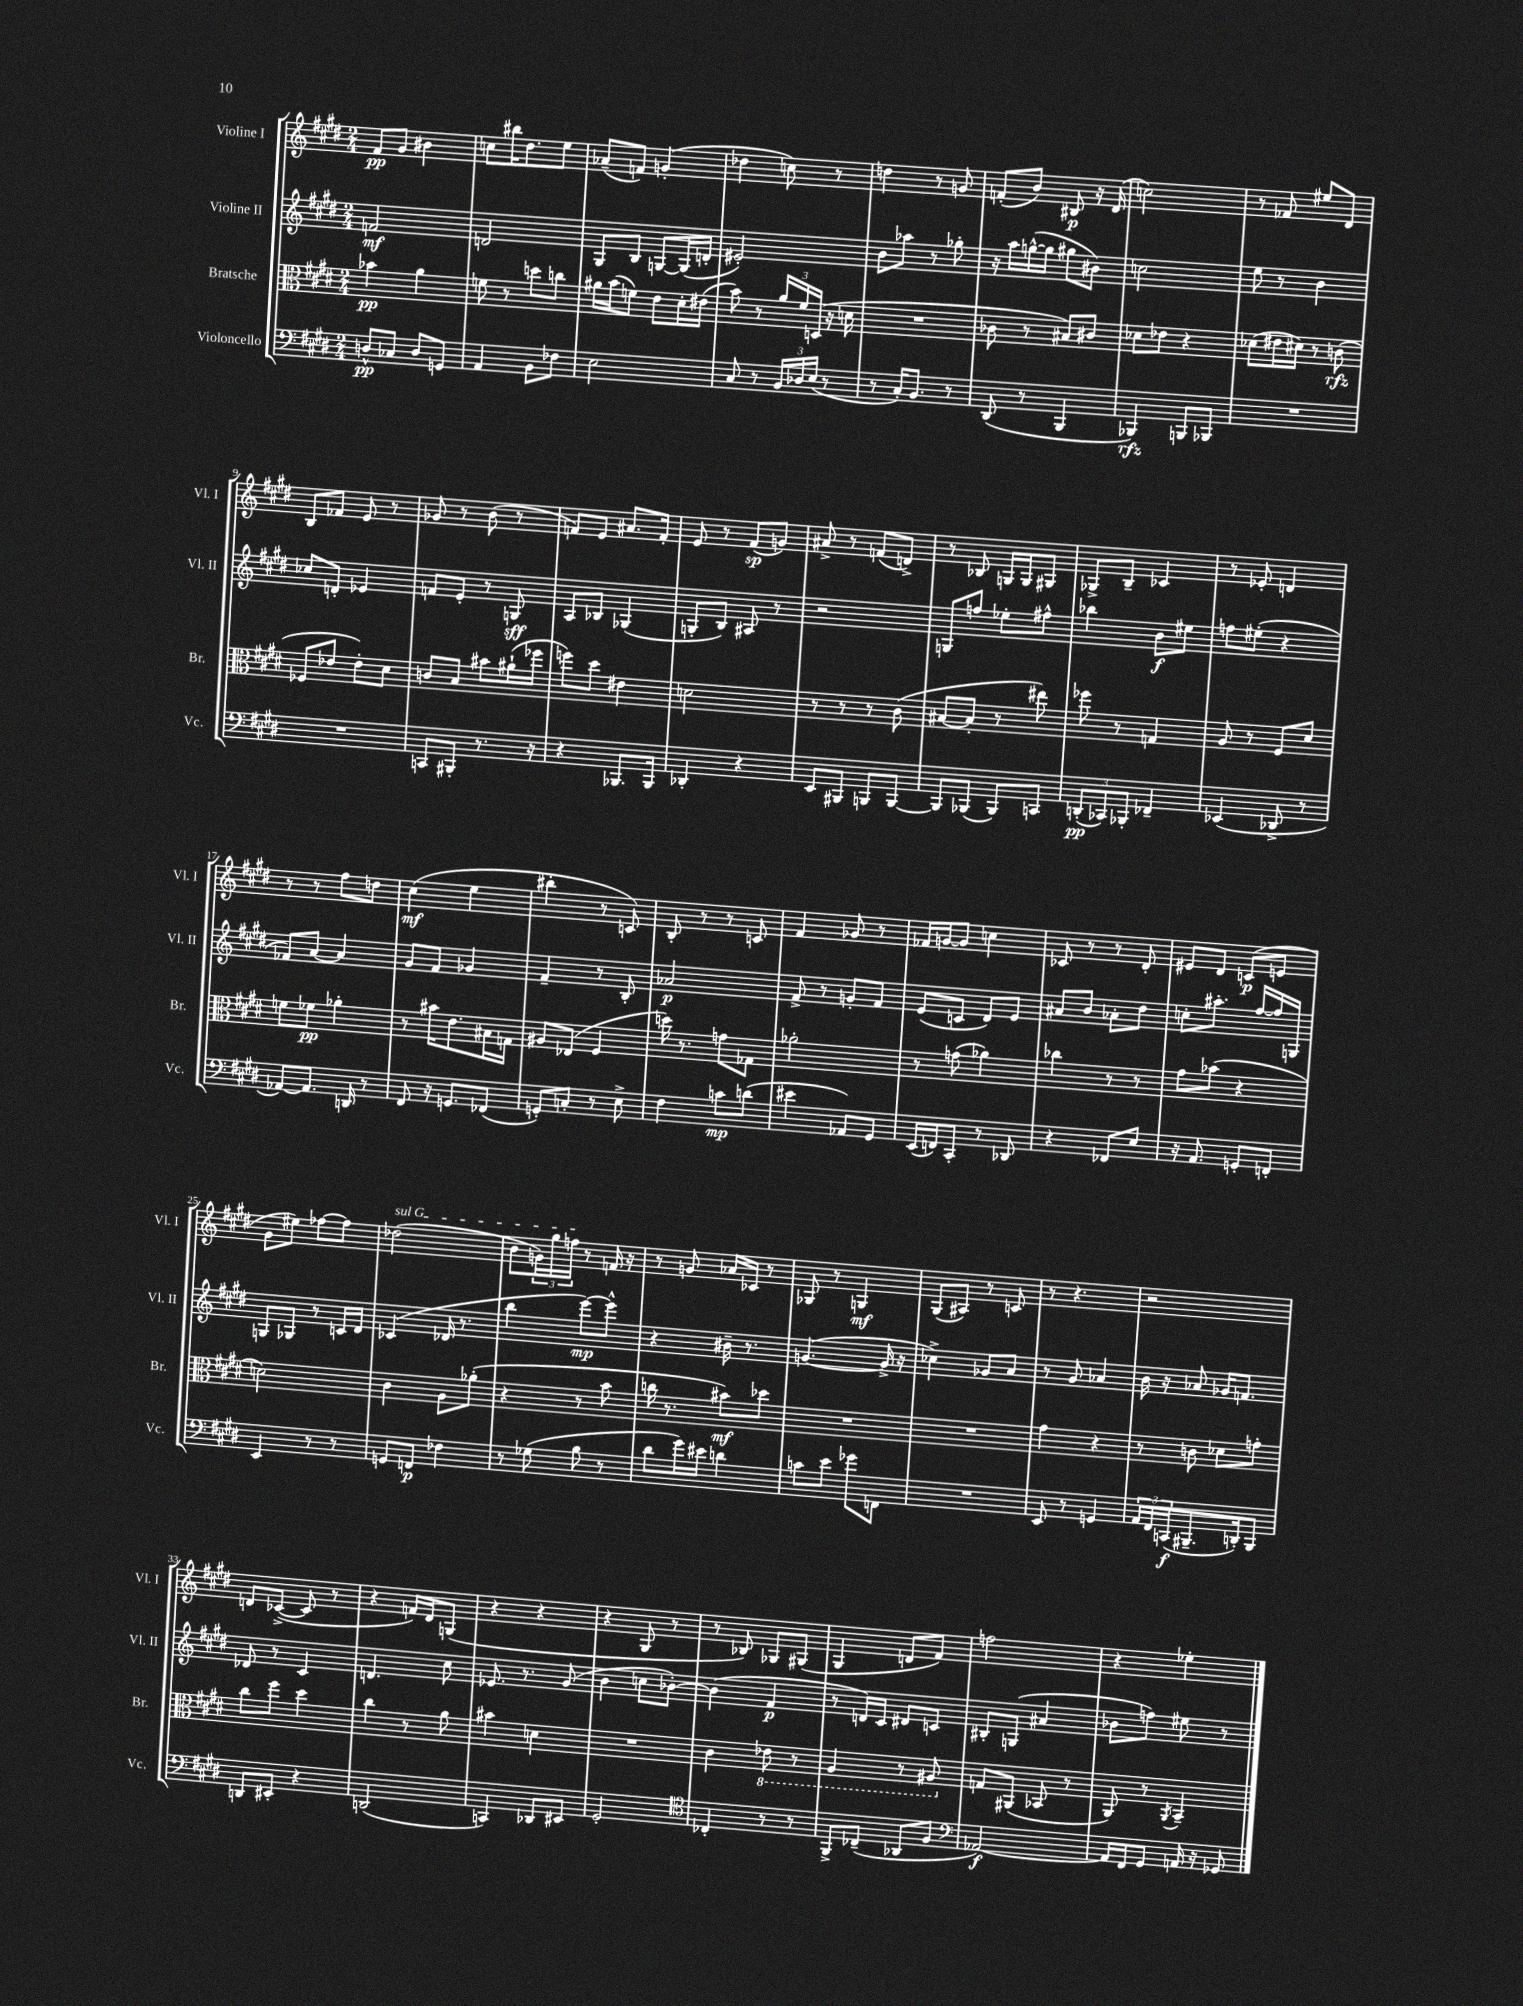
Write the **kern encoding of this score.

**kern	**kern	**kern	**kern
*staff4	*staff3	*staff2	*staff1
*clefF4	*clefC3	*clefG2	*clefG2
*k[f#c#g#d#]	*k[f#c#g#d#]	*k[f#c#g#d#]	*k[f#c#g#d#]
*M2/4	*M2/4	*M2/4	*M2/4
8D^^	4b-	2f	8f#
8C-	.	.	8g#
8D	4a	.	4b#
8GG	.	.	.
=	=	=	=
4AA	8f	2d	8cc
.	8r	.	16bb#
.	.	.	8.dd#
8BB	8dd	.	.
8F-	8cc	.	8ee
=	=	=	=
2E	16a#	8G#	(8a-~
.	(16b	.	.
.	8f)	8B	8f)
.	8e	[8G	(4g'
.	16d#'	(16G]	.
.	(16e#	16d'	.
=	=	=	=
8C#	8b)	2e#')	4dd-
8r	8r	.	.
24BB	24a	.	8cc)
24D-	24f#	.	.
(24E	(24D	.	.
8r	16r	.	8r
.	16d	.	.
=	=	=	=
8r	2r	8b	4dd
16C#')	.	8aa-	.
8.BB	.	.	.
.	.	8r	8r
8r	.	8gg-'	8g
=	=	=	=
(8DD#	8c-	16r	(8f'
.	.	16aa	.
8r	8r	([16gg^^	8b)
.	.	16gg]	.
4BBB	8B#)	8gg#	8B#
.	8c#	8b#)	16r
.	.	.	(16d#
=	=	=	=
4BBB-)	8d-	2cc	2cc)
.	8e-	.	.
8BBB	4r	.	.
8BBB-	.	.	.
=	=	=	=
2r	(8d-	8ee	8r
.	16e#	8r	8f-
.	16d#)	.	.
.	8r	4b	8ee#
.	(8c	.	8d#
=	=	=	=
2r	8F-	8cc-	8B
.	8e-	8d'	8f-
.	8e-')	4e-	8e
.	8d#	.	8r
=	=	=	=
8CC	8c	8f	8g-
8BBB#'	8B	8e'	8r
8.r	8b#	8r	(8b
.	(16a#`	8G	8r
16r	16ff-	.	.
=	=	=	=
4r	8ff)	8A	8f)
.	8dd#	8B-	8e
8.BBB-	4e#	(4G-	8.a#
16BBB-	.	.	16f'
=	=	=	=
4DD-'	2d	8G'	8e
.	.	8B)	8r
4r	.	8A#	(8f#
.	.	8r	8g)
=	=	=	=
8EE	8r	2r	8a#^
8BBB#	8r	.	8r
8BBB	8r	.	(8f
[8BBB	(8c#	.	8d^)
=	=	=	=
8BBB]	[8B#	8G	8r
(8BBB-	8B#']	8ff	8B-
8BBB-)	8r	8ee-'	16G
.	.	.	16G
8CC	8ee#)	8ff#^^	8G#
=	=	=	=
(12DD'	8ff-	4bb-	8G-^
12CC-)	.	.	.
.	8r	.	8B~
12BBB-'	.	.	.
4FF-~	4G	8b	4c-
.	.	8ee#	.
=	=	=	=
(4EE-	8A	8ff	8r
.	8r	(8ee#'	8e-'
8DD-^	8F#	4r	4d
8r	8d#	.	.
=	=	=	=
[8AA-)	8f	8f-)	8r
8.AA-]	8f-	[8a	8r
.	4a-'	4a]	8ff#
16DD	.	.	.
8r	.	.	8dd
=	=	=	=
8FF#	8r	8g#	(4cc#
16r	16b#	8f#	.
8.GG	8.e	.	.
.	.	4g-	4ee
(8FF-	16B#	.	.
.	16G	.	.
=	=	=	=
8GG')	8A#	4f#~	4bb#'
8C'	(8E-	.	.
8r	4F#	8r	8r
8E^	.	8B'	8c)
=	=	=	=
4F#	16dd)	2a-	8B'
.	8.r	.	.
.	.	.	8r
8c	8g	.	8r
(8d	8G-	.	8c
=	=	=	=
4e#	2a-'	8f#^	4f#
.	.	8r	.
8AA-)	.	8g'	8g-
8GG#	.	8f#	8r
=	=	=	=
(16EE	8r	(8e	16f-
16FF)	.	.	[16g
8CC#'	(8g	8c	8g]
8r	4a-)	8d#)	4cc
8DD-	.	8e	.
=	=	=	=
4r	4cc-	8a#	8c-
.	.	8b	8r
8FF-	8r	8a-'	8r
8E	8r	8dd#	8d#'
=	=	=	=
16r	8g#	8cc'	8e#
8.AA	.	.	.
.	(8b-	8.aa#'	8d#
8GG'	4r	.	(8c
.	.	[16ff#	.
8FF'	.	16ff#]	8e
.	.	16G	.
=	=	=	=
4EE	2d)	8G	8g#
.	.	8G-	8ee#)
8r	.	8r	[8ff-
8r	.	16c	8ff-]
.	.	16d#	.
=	=	=	=
8GG	4c#	(4c-	(2dd-
8FF	.	.	.
4F-	8A	16d-	.
.	.	8.r	.
.	(8a-'	.	.
=	=	=	=
8r	4r	4bb	8b
(8G-	.	.	24g)
.	.	.	24gg#
.	.	.	24ff
8B	8r	[8eee)	8r
8r	8b	8eee^^]	16f
.	.	.	16r
=	=	=	=
8d#	16cc	4r	8r
.	8.r	.	.
16g#)	.	.	8g
16e#	.	.	.
4d	8b#)	16b#~	16a-
.	.	8.r	16c-
.	8dd-	.	8r
=	=	=	=
8c	2r	([4.g	8G-
8e	.	.	8r
8g-	.	.	4G
8FF	.	16g^]	.
.	.	16r	.
=	=	=	=
2r	2r	4cc-^)	(8G#
.	.	.	8A#)
.	.	8g-	8r
.	.	8a	8c
=	=	=	=
8EE	4g#	8r	8r
8r	.	8g#	4.r
4GG	4r	4a-	.
=	=	=	=
24AA	8r	16b	2r
24FF#	.	.	.
.	.	16r	.
(24CC	.	.	.
8.BBB#~	8c	8a-	.
.	8d-	16g-	.
16DD')	.	8.f	.
8BBB#	8g'	.	.
=	=	=	=
8DD	8cc#	8d-	8d
8EE#'	8ff#	8r	([8c-^
4r	4dd#	4c#	8c-]
.	.	.	8r
=	=	=	=
(2DD	4cc#	4.d	4r
.	8r	.	16f)
.	.	.	16d#
.	8a	8cc#	(8G
=	=	=	=
4CC)	4b#	8.e-	4r
.	.	8.r	.
8DD-	4d	.	4r
8EE#	.	(8g#	.
=	=	=	=
2GG#'	2r	4b	4r
.	.	8cc	8G#
.	.	[8b-')	8r
=	=	=	=
*clefC4	*	*	*
4C-'	4c#	(4b-]	8r
.	.	.	8B-)
8r	8E-	4f#	8G-
8r	8r	.	(8G#
=	=	=	=
8FF#^	4AA	8r	4G#
(8C-~	.	16d)	.
.	.	16c#	.
8AA-	8r	8d#	8d
8F#	8AA#	8c	8f#)
=	=	=	=
*clefF4	*	*	*
[2AA-)	8G	8B#'	2ff
.	(8AA#	(8G	.
.	8BB-	4a#	.
.	8r	.	.
=	=	=	=
16AA-]	8AA)	8b-	4r
16FF#	.	.	.
8GG#	8r	8ff)	.
.	8qAA	.	.
16AA	4BB~	8ee#	4ee-'
16r	.	.	.
8GG-	.	8r	.
==	==	==	==
*-	*-	*-	*-
